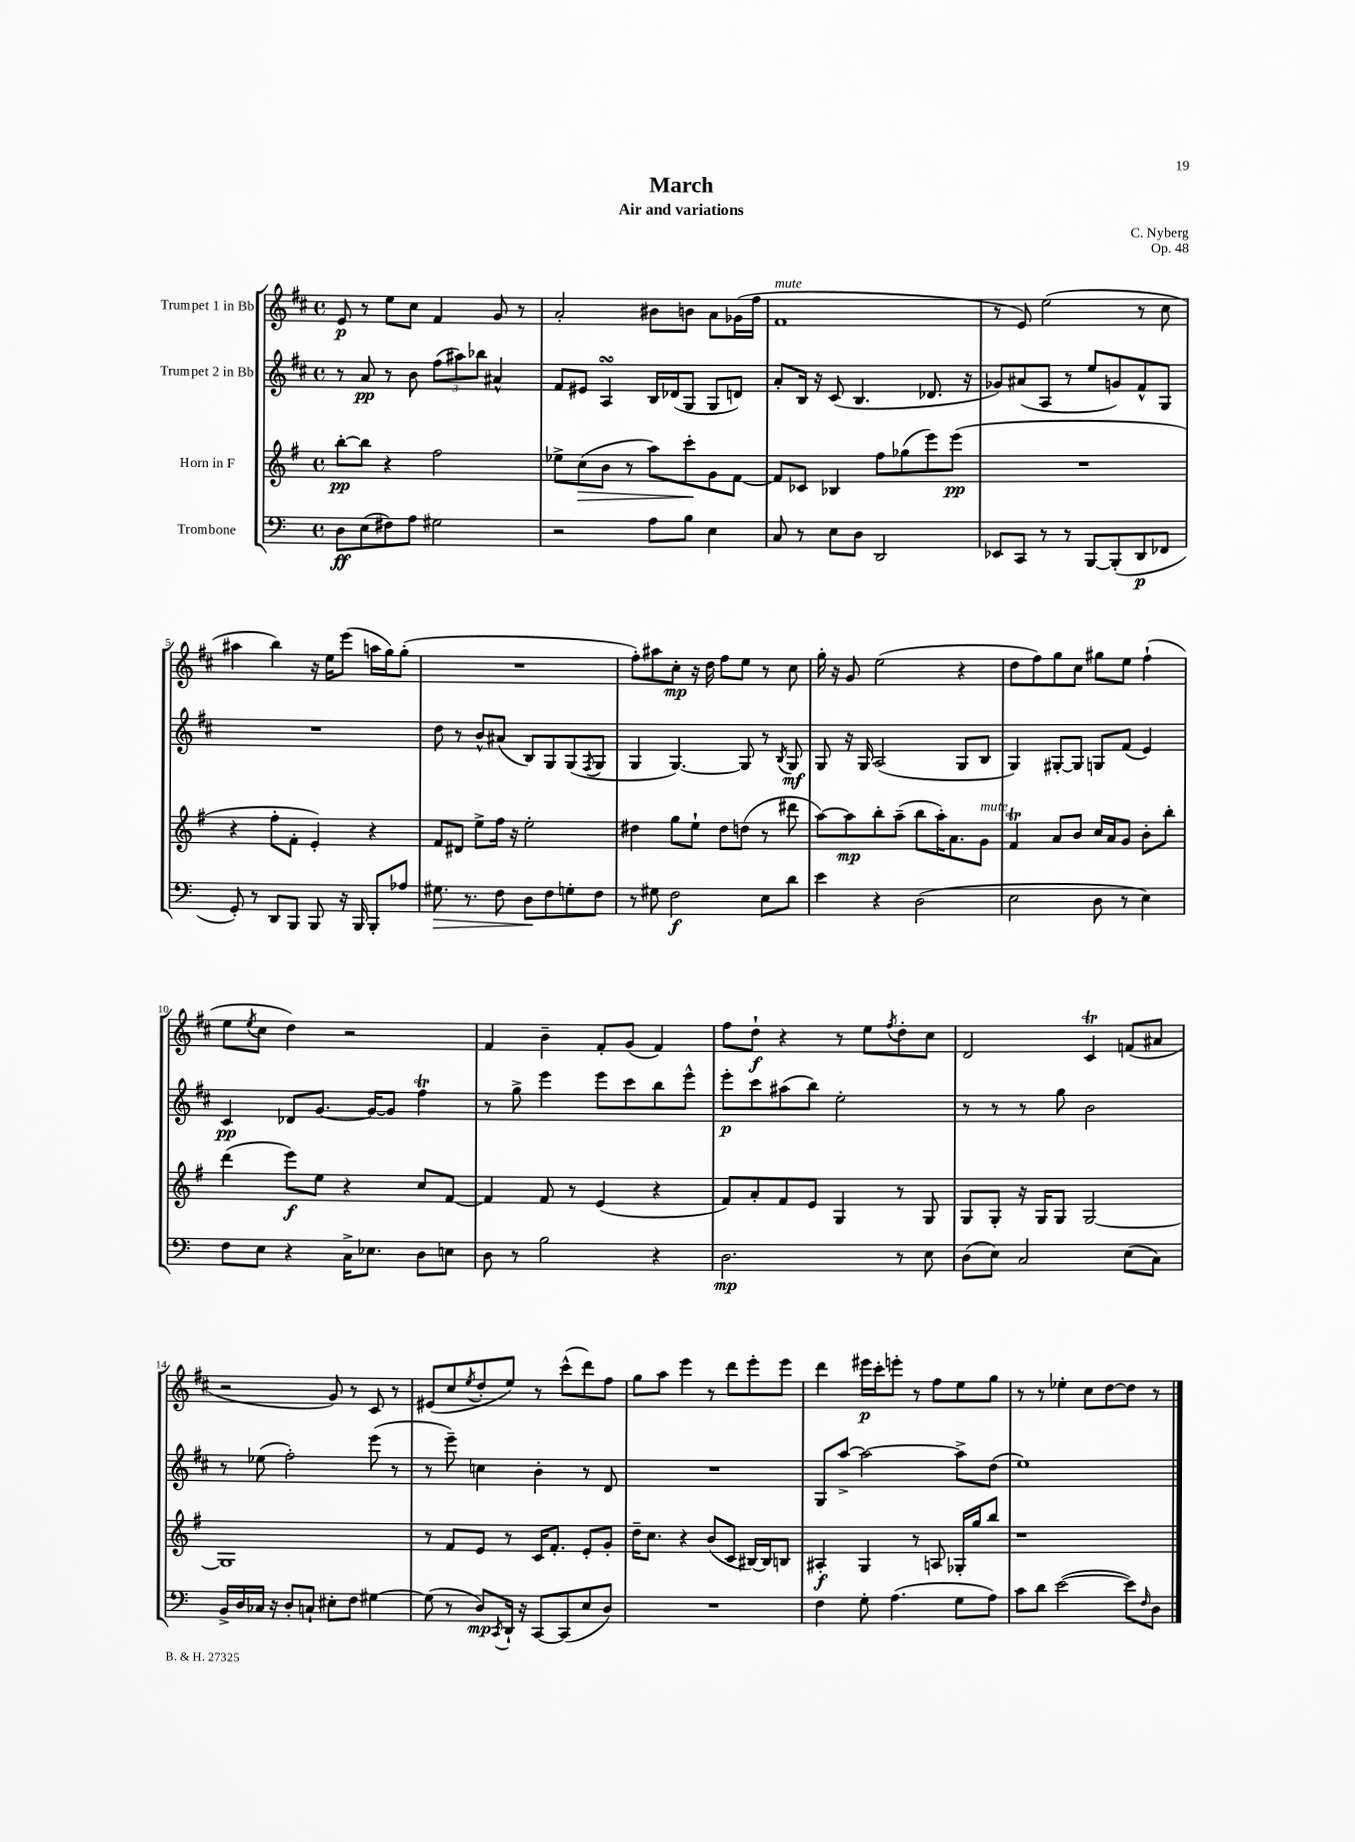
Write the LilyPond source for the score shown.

\header { title = "March" composer = "C. Nyberg" subtitle = "Air and variations" opus = "Op. 48" }
<<
\new StaffGroup <<
\new Staff = "s0" \with { instrumentName = "Trumpet 1 in Bb" } {
    \clef treble \key d \major \defaultTimeSignature \time 4/4
    e'8\p r8 e''8 cis''8 fis'4 g'8 r8 |
    a'2-. bis'8 b'8 a'8 ges'16( fis''16 |
    fis'1^\markup { \italic "mute" } |
    r8 e'8) e''2( r8 cis''8 |
    ais''4 b''4) r16 e''16 e'''8( a''16 g''16) g''8-.( |
    R1 |
    fis''8-.) ais''8 cis''8-.\mp r16 d''16 fis''8 e''8 r8 cis''8 |
    g''16-. r16 g'8 e''2( r4 |
    d''8 fis''8) g''8 cis''8 gis''8 e''8 fis''4-!( |
    e''8 \acciaccatura { e''8 } cis''8 d''4) r2 |
    fis'4 b'4-- fis'8-. g'8( fis'4) |
    fis''8 d''8-!\f r4 r8 e''8 \acciaccatura { fis''8 } d''8-. cis''8 |
    d'2 cis'4\trill f'8( ais'8 |
    r2 g'8) r8 cis'8 r8 |
    eis'8( cis''8 \acciaccatura { e''8 } d''8-. e''8) r8 cis'''8-^( d'''8) fis''8 |
    g''8 a''8 e'''4 r8 d'''8 e'''8-. e'''8 |
    d'''4 eis'''16\p cis'''16-. e'''8-. r8 fis''8 e''8 g''8 |
    r8 r8 ees''4-. cis''8 d''8~ d''8 r8 \bar "|." |
}
\new Staff = "s1" \with { instrumentName = "Trumpet 2 in Bb" } {
    \clef treble \key d \major \defaultTimeSignature \time 4/4
    r8 a'8\pp r8 b'8 \tuplet 3/2 { fis''8( ais''8) bes''8 } ais'4-^ |
    fis'8 eis'8 a4\turn b16 des'16( g8 g8 d'8) |
    a'8-. b16 r16 cis'8( b4. des'8. r16 |
    ges'8) ais'8( a8 r8 e''8 g'8) fis'8-^ g8 |
    R1 |
    d''8 r8 b'8-^ ais'8( b8) g8 g8( \acciaccatura { fis8 } g8 |
    g4 g4.~) g8 r8 \acciaccatura { b8 } g8\mf |
    g8 r16 g16 a2( g8 b8 |
    g4) gis8~-. gis8 g8 fis'8( e'4) |
    cis'4\pp des'8 g'8.~ g'16~ g'8 fis''4\trill |
    r8 g''8-> e'''4 e'''8 cis'''8 b''8 e'''8-^ |
    e'''8-.\p cis'''8 ais''8( b''8) e''2-. |
    r8 r8 r8 g''8 b'2 |
    r8 ees''8( fis''2-.) e'''8( r8 |
    r8 e'''8--) c''4 b'4-. r8 d'8 |
    R1 |
    g8 a''8~-> a''2~ a''8-> d''8( |
    e''1) \bar "|." |
}
\new Staff = "s2" \with { instrumentName = "Horn in F" } {
    \clef treble \key g \major \defaultTimeSignature \time 4/4
    b''8~-.\pp b''8 r4 fis''2 |
    ees''8-> c''8\>( b'8 r8 a''8) c'''8-.\! g'8 fis'8~ |
    fis'8 ces'8 bes4 fis''8 ges''8( e'''8) e'''8\pp( |
    R1 |
    r4 fis''8-. fis'8-. e'4-.) r4 |
    fis'8 dis'8 e''8-> fis''16 r16 e''2-. |
    dis''4 g''8 e''8-! dis''8 d''8( r8 dis'''8 |
    a''8~) a''8\mp b''8-. a''8--( b''8 a''16-.) a'8. g'8^\markup { \italic "mute" } |
    fis'4\trill a'8 b'8 c''16 a'16 g'8 b'8-. b''8-. |
    d'''4( e'''8\f) e''8 r4 c''8 fis'8~ |
    fis'4 fis'8 r8 e'4( r4 |
    fis'8) a'8-. fis'8 e'8 g4 r8 g8 |
    g8 g8-. r16 g16 g8 g2~ |
    g1 |
    r8 fis'8 e'8 r8 c'16 fis'8.-. e'8-. g'8-. |
    d''16-- c''8. r4 b'8( c'8 bis16~) bis16 b8 |
    ais4-.\f g4 r8 a8 ges16-. g''16 b''8 |
    r1 \bar "|." |
}
\new Staff = "s3" \with { instrumentName = "Trombone" } {
    \clef bass \key c \major \defaultTimeSignature \time 4/4
    d8\ff e8( fis8) a8 gis2 |
    r2 a8 b8 e4 |
    c8 r8 e8 d8 d,2 |
    ees,8 c,8 r8 r8 b,,8~ b,,8-.( d,8\p fes,8 |
    g,8-.) r8 d,8 b,,8 b,,8 r16 b,,16 b,,8-. aes8 |
    gis8.\> r8. f8 d8\! f8 g8-. f8 |
    r8 gis8 f2\f e8 d'8 |
    e'4 r4 d2( |
    e2 d8 r8 e4) |
    f8 e8 r4 c16-> ees8. d8 e8 |
    d8 r8 b2 r4 |
    d2.\mp r8 e8 |
    d8( e8) c2 e8( c8) |
    b,16-> d16 ces16 r16 d8-. c8-! eis8-. f8 gis4~ |
    gis8( r8 d8\mp) \acciaccatura { c,8 } d,16-! r16 c,8~ c,8( e8 d8) |
    R1 |
    f4 g8-. a4.( g8 a8) |
    c'8 d'8 e'2~( e'8) \grace { f16 } d8 \bar "|." |
}
>>
>>
